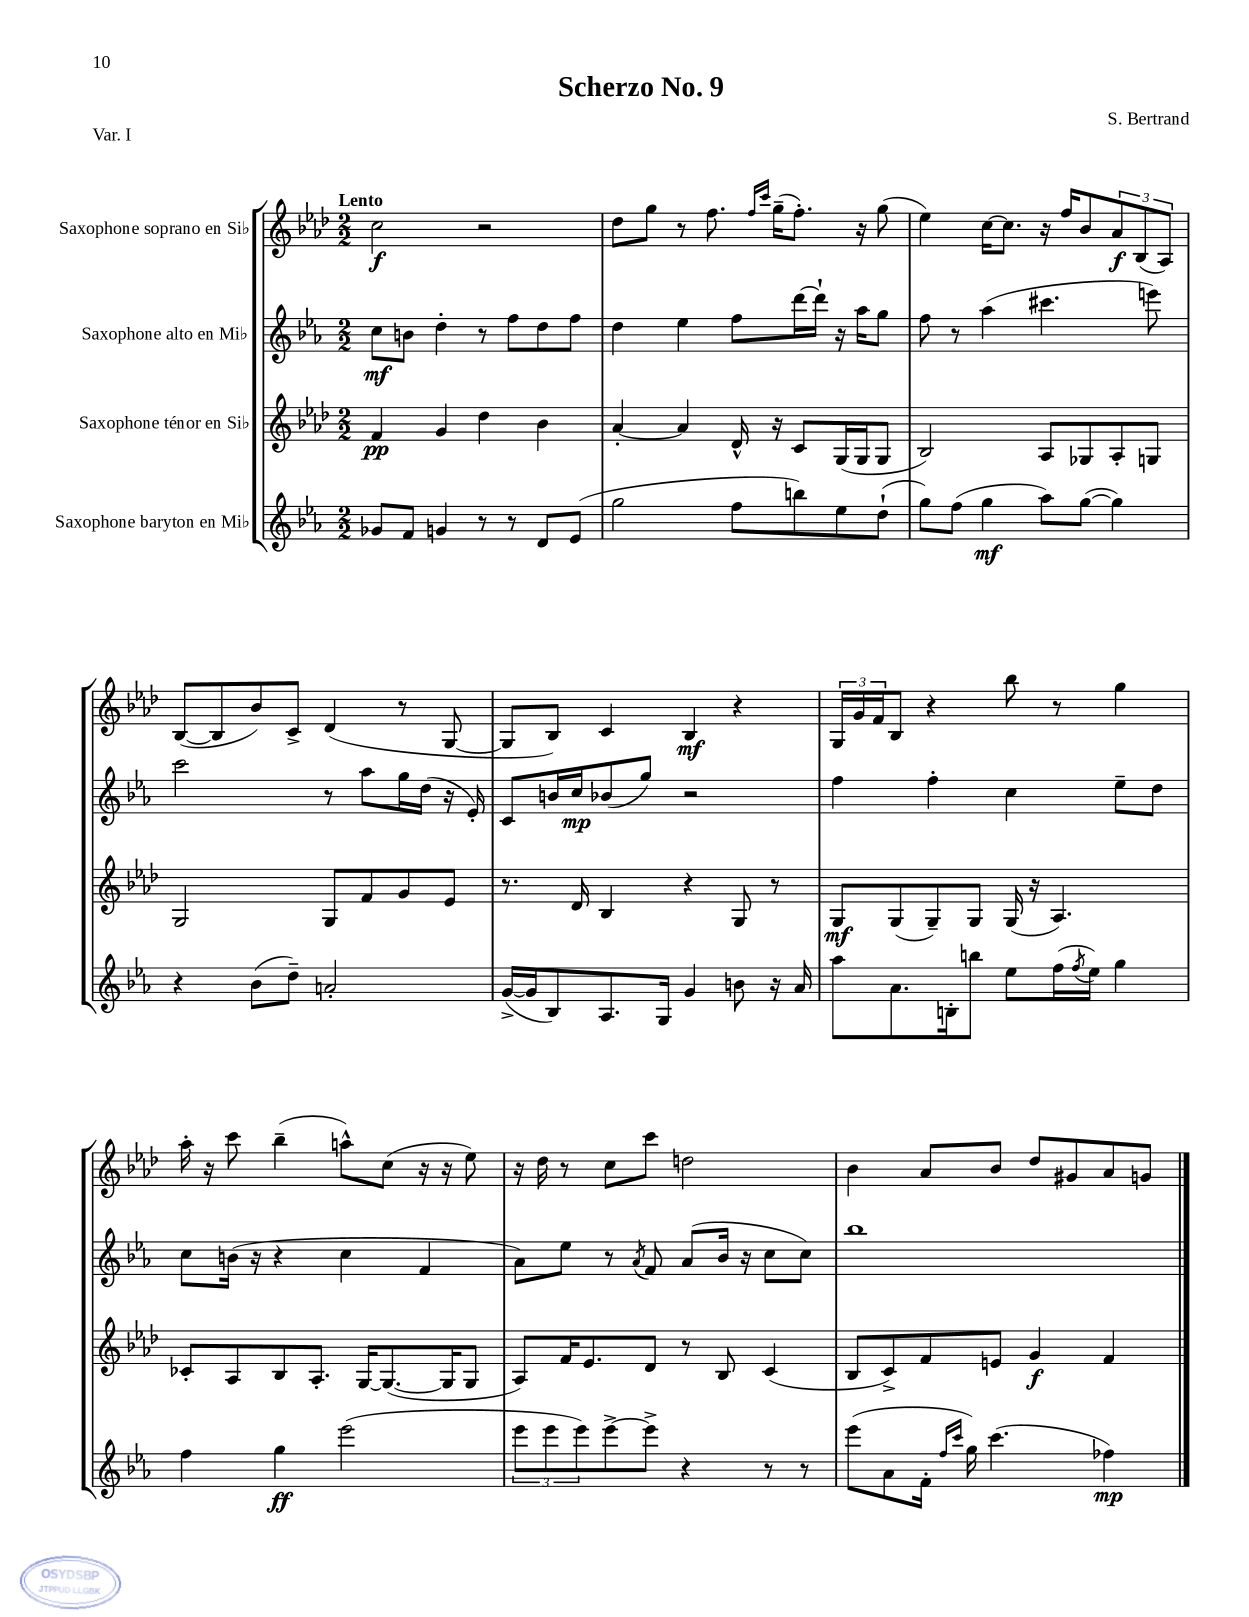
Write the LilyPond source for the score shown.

\header { title = "Scherzo No. 9" composer = "S. Bertrand" piece = "Var. I" }
<<
\new StaffGroup <<
\new Staff = "s0" \with { instrumentName = "Saxophone soprano en Sib" } {
    \clef treble \key aes \major \numericTimeSignature \time 2/2 \tempo "Lento"
    c''2\f r2 |
    des''8 g''8 r8 f''8. \grace { f''16 c'''16 } g''16--( f''8.-.) r16 g''8( |
    ees''4) c''16~ c''8. r16 f''16 bes'8 \tuplet 3/2 { aes'8\f bes8( aes8) } |
    bes8~( bes8 bes'8) c'8-> des'4( r8 g8~ |
    g8 bes8) c'4 bes4\mf r4 |
    \tuplet 3/2 { g16 g'16 f'16 } bes8 r4 bes''8 r8 g''4 |
    aes''16-. r16 c'''8 bes''4--( a''8-^) c''8( r16 r16 ees''8) |
    r16 des''16 r8 c''8 c'''8 d''2 |
    bes'4 aes'8 bes'8 des''8 gis'8 aes'8 g'8 \bar "|." |
}
\new Staff = "s1" \with { instrumentName = "Saxophone alto en Mib" } {
    \clef treble \key ees \major \numericTimeSignature \time 2/2
    c''8\mf b'8 d''4-. r8 f''8 d''8 f''8 |
    d''4 ees''4 f''8 d'''16~ d'''16-! r16 aes''16 g''8 |
    f''8 r8 aes''4( cis'''4. e'''8) |
    c'''2 r8 aes''8 g''16 d''16( r16 ees'16-.) |
    c'8 b'16 c''16\mp bes'8( g''8) r2 |
    f''4 f''4-. c''4 ees''8-- d''8 |
    c''8 b'16( r16 r4 c''4 f'4 |
    aes'8) ees''8 r8 \acciaccatura { aes'8 } f'8 aes'8( bes'16 r16 c''8 c''8) |
    bes''1 \bar "|." |
}
\new Staff = "s2" \with { instrumentName = "Saxophone ténor en Sib" } {
    \clef treble \key aes \major \numericTimeSignature \time 2/2
    f'4\pp g'4 des''4 bes'4 |
    aes'4~-. aes'4 des'16-^ r16 c'8 g16( g16 g8 |
    bes2) aes8 ges8 aes8-. g8 |
    g2 g8 f'8 g'8 ees'8 |
    r8. des'16 bes4 r4 g8 r8 |
    g8\mf g8( g8--) g8 g16( r16 aes4.) |
    ces'8-. aes8 bes8 aes8.-. g16~ g8.~( g16 g8 |
    aes8) f'16 ees'8. des'8 r8 bes8 c'4( |
    bes8 c'8->) f'8 e'8 g'4\f f'4 \bar "|." |
}
\new Staff = "s3" \with { instrumentName = "Saxophone baryton en Mib" } {
    \clef treble \key ees \major \numericTimeSignature \time 2/2
    ges'8 f'8 g'4 r8 r8 d'8 ees'8( |
    g''2 f''8 b''8) ees''8 d''8-!( |
    g''8) f''8( g''4\mf aes''8) g''8~( g''4) |
    r4 bes'8( d''8--) a'2-. |
    g'16~->( g'16 bes8) aes8. g16 g'4 b'8 r16 aes'16 |
    aes''8 aes'8. b16-. b''8 ees''8 f''16( \acciaccatura { f''8 } ees''16) g''4 |
    f''4 g''4\ff ees'''2( |
    \tuplet 3/2 { ees'''8 ees'''8 ees'''8) } ees'''8~-> ees'''8-> r4 r8 r8 |
    ees'''8( aes'8 f'16-. \grace { f''16 c'''16 } g''16) c'''4.( fes''4\mp) \bar "|." |
}
>>
>>
\layout { \context { \Score \remove "Bar_number_engraver" } }
